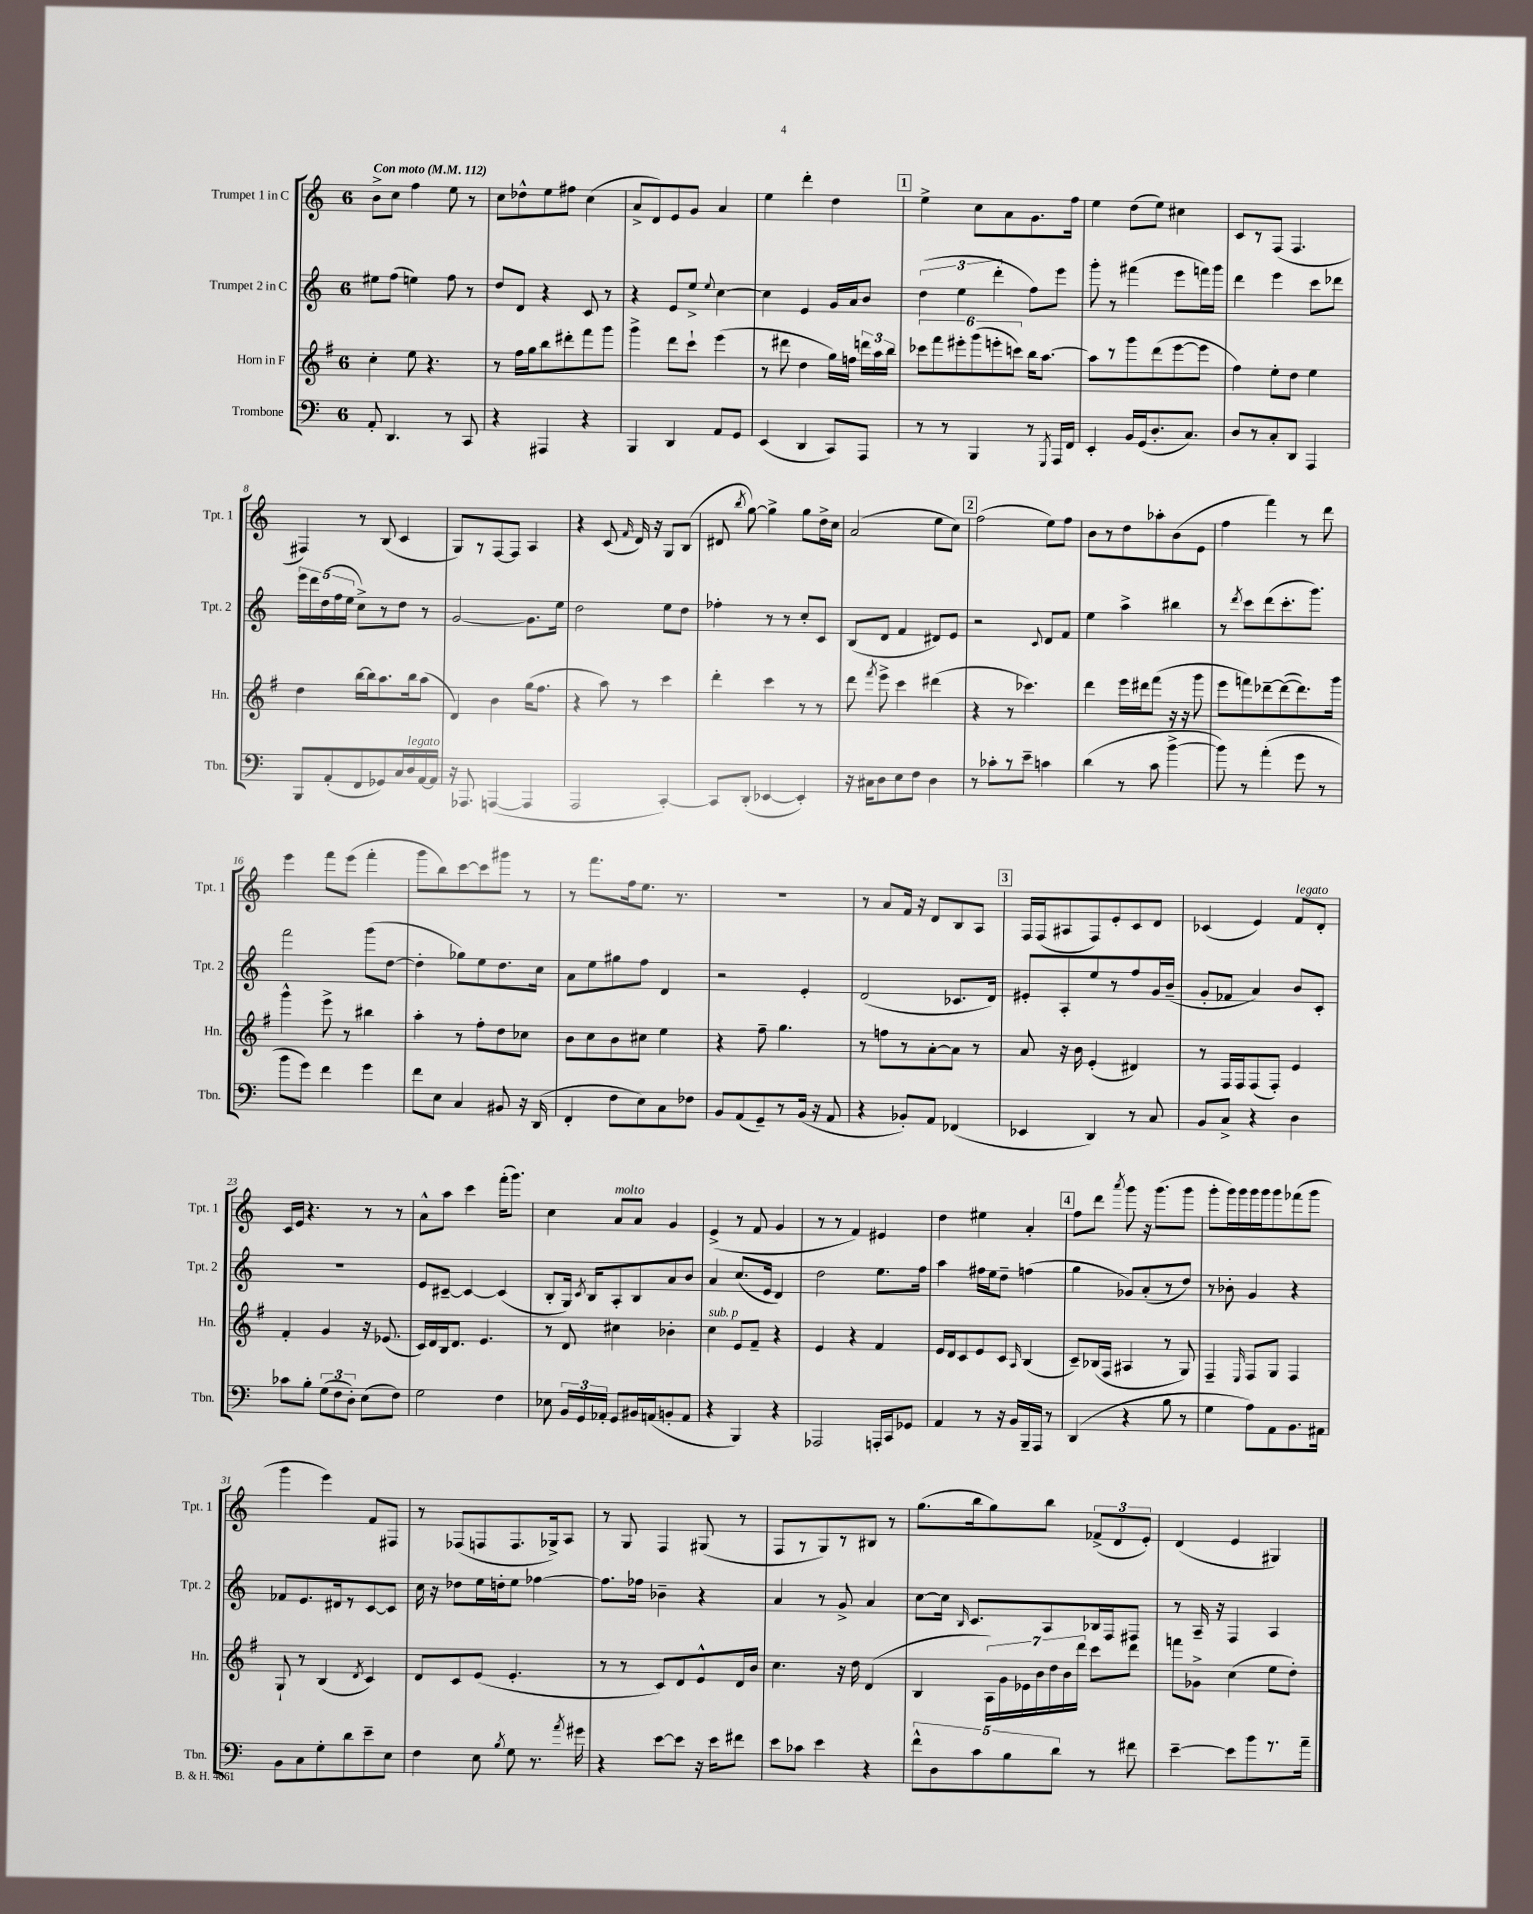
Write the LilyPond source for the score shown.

<<
\new StaffGroup <<
\new Staff = "s0" \with { instrumentName = "Trumpet 1 in C" shortInstrumentName = "Tpt. 1" } {
    \clef treble \key c \major \once \override Staff.TimeSignature.style = #'single-digit \time 6/8 \tempo "Con moto" 4 = 112
    \autoBeamOff b'8[-> c''8] f''4 e''8 r8 |
    c''8[ des''8-^ e''8 fis''8] c''4( |
    a'8[-> d'8) e'8 g'8] a'4 |
    e''4 d'''4-. d''4 |
    \mark \markup { \box "1" } e''4-> c''8[ a'8 g'8. f''16] |
    e''4 d''8[( e''8]) cis''4 |
    c'8[ r8 f8]( f4. |
    fis4) r8 b8( c'4 |
    g8[) r8 f8~ f8] a4 |
    r4 c'8( \grace { f'16 } d'16) r16 g8[ b8]( |
    dis'8 \acciaccatura { b''8 } g''8~) g''4-> g''8[ d''16-> c''16] |
    a'2( e''8[ c''8]) |
    \mark \markup { \box "2" } f''2( e''8[) f''8] |
    b'8[ r8 d''8 aes''8-. b'8( e'8] |
    f''4 f'''4) r8 d'''8 |
    e'''4 f'''8[ e'''8]( f'''4-. |
    g'''8[ b''8) c'''8~ c'''8 gis'''8] r8 |
    r8 f'''8.[ f''16 e''8.] r8. |
    R2. |
    r8 a'8[ f'16] r16 d'8[ b8 a8] |
    \mark \markup { \box "3" } f16[ f16( ais8 f8) e'8-. c'8 d'8] |
    ces'4( e'4) f'8[^\markup { \italic "legato" } d'8]-. |
    c'16[ e'16] r4. r8 r8 |
    a'8[-^ a''8] c'''4 f'''16[-.( g'''8.]) |
    c''4 a'8[^\markup { \italic "molto" } a'8] g'4 |
    e'4->( r8 f'8 g'4 |
    r8 r8 f'4) eis'4 |
    d''4 eis''4 a'4-. |
    \mark \markup { \box "4" } f''8[ d'''8] \acciaccatura { a'''8 } g'''8 r16 g'''8.[( g'''8] |
    g'''8[-. g'''16) g'''16 g'''16 g'''16 g'''8 fes'''8( g'''8] |
    g'''4 e'''4) f'8[ fis8] |
    r8 fes8[( f8 f8. ges16->) a8] |
    r8 g8 f4 gis8( r8 |
    f8[ r8 g8) r8 bis8] r8 |
    g''8.[( b''16 g''8) b''8] \tuplet 3/2 { fes'8[->( d'8 e'8]-.) } |
    d'4( e'4 gis4) \bar "|." |
}
\new Staff = "s1" \with { instrumentName = "Trumpet 2 in C" shortInstrumentName = "Tpt. 2" } {
    \clef treble \key c \major \once \override Staff.TimeSignature.style = #'single-digit \time 6/8
    \autoBeamOff eis''8[ f''8]( e''4) f''8 r8 |
    d''8[ d'8] r4 c'8 r8 |
    r4 e'8[ e''8]-> \appoggiatura { e''8 } c''4~ |
    c''4 e'4 g'16[ a'16 b'8] |
    \mark \markup { \box "1" } \tuplet 3/2 { d''4( e''4 d'''4-. } f''8[) e'''8] |
    g'''8-. r8 fis'''4( e'''8[ f'''16) g'''16] |
    d'''4 e'''4 c'''8[ des'''8] |
    \tuplet 5/4 { e'''16[ d'''16 d''16( f''16 e''16] } c''8[->) r8 d''8] r8 |
    g'2~ g'8.[ e''16] |
    d''2 e''8[ d''8] |
    fes''4-. r8 r8 c''8[-. c'8] |
    b8[( d'8] f'4 dis'8[) e'8] |
    \mark \markup { \box "2" } r2 \appoggiatura { c'8 } d'8[ f'8] |
    e''4 a''4-> bis''4 |
    r8 \acciaccatura { d'''8 } c'''8[ d'''8( c'''8.-. g'''8.]) |
    f'''2 g'''8[( d''8]~ |
    d''4-. ges''8[) e''8 d''8. c''16] |
    a'8[ e''8 gis''8 f''8] d'4 |
    r2 e'4-. |
    d'2( ces'8.[ d'16]) |
    \mark \markup { \box "3" } eis'8[-. a8-. e''8 r8 f''8 g'16 b'16]--( |
    g'8[-. fes'8] a'4) b'8[ c'8]-. |
    R2. |
    e'8[ cis'8]~-- cis'4~ cis'4( |
    b8[-. g16]) \acciaccatura { c'8 } b16[ a8-. b8 a'8 b'8] |
    a'4 c''8.[( e'16] d'4) |
    d''2 e''8.[ f''16] |
    a''4 fis''16[ e''16 d''8]-- f''4( |
    \mark \markup { \box "4" } g''4 ges'8[) a'8-.( r8 d''8]) |
    r8 bes'8-. g'4 r4 |
    fes'8[ e'8. dis'16 r8 c'8~ c'8] |
    c''16 r16 des''8[ e''16 d''16-. e''8] fes''4~ |
    fes''8.[ fes''16] bes'4-- r4 |
    a'4 r8 g'8-> a'4 |
    c''8[~ c''16] \grace { b16 } c'8.[ a8 bes16 f16 fis8] |
    r8 a16-- r16 f4 a4 \bar "|." |
}
\new Staff = "s2" \with { instrumentName = "Horn in F" shortInstrumentName = "Hn." } {
    \clef treble \key g \major \once \override Staff.TimeSignature.style = #'single-digit \time 6/8
    \autoBeamOff c''4-. e''8 r4. |
    r8 fis''16[ g''16 b''8 dis'''8-. fis'''8 g'''8] |
    g'''4-> d'''8[ c'''8]-! e'''4( |
    r8 dis'''8 d''4 g''16[) f''16] \tuplet 3/2 { d'''16[ a''16 b''16] } |
    \mark \markup { \box "1" } \tuplet 6/4 { ces'''8[ fis'''8 eis'''8-. g'''8( e'''8-. c'''8]) } b''16[ a''8.]~ |
    a''8[ r8 g'''8 d'''8( e'''8~ e'''8] |
    fis''4) e''8[-. d''8] e''4 |
    d''4 b''16[~ b''16 a''8. b''16 a''8]( |
    d'4) b'4 g''16[( fis''8.] |
    r4 a''8) r8 c'''4 |
    d'''4-. c'''4 r8 r8 |
    d'''8 \acciaccatura { fis'''8 } e'''8-> c'''4 dis'''4( |
    \mark \markup { \box "2" } r4 r8 ces'''4.) |
    d'''4 e'''16[ dis'''16 fis'''8]( r16 r16 g'''8 |
    e'''8[ f'''8) des'''8~-- des'''8~( des'''8.) g'''16] |
    g'''4-^ e'''8-> r8 bis''4 |
    a''4-. r8 fis''8[-. d''8 ces''8] |
    b'8[ c''8 b'8 cis''8] e''4 |
    r4 fis''8-- g''4. |
    r8 f''8[ r8 a'8~-. a'8] r8 |
    \mark \markup { \box "3" } a'8 r16 b'16 e'4-.( dis'4) |
    r8 fis16[ fis16 fis8( fis8]-.) e'4 |
    fis'4-. g'4 r16 ees'8.( |
    c'16[) d'16 b16 d'8.] e'4. |
    r8 d'8 cis''4 bes'4-. |
    c''4^\markup { \italic "sub. p" } e'8[ fis'8]-- r4 |
    e'4 r4 fis'4 |
    e'16[ d'16 c'8 e'8 c'8] \grace { a16 } b4( |
    \mark \markup { \box "4" } c'8[--) bes16( fis16] ais4 r8 g8) |
    fis4-- \grace { e16 } fis8[ g8] fis4 |
    g8-! r8 b4( \acciaccatura { d'8 } c'4) |
    d'8[ c'8 e'8]( e'4.-. |
    r8 r8 c'8[) d'8 e'8-^ d'16 b'16] |
    c''4. r16 d''16 d'4( |
    b4 \tuplet 7/4 { a16[) g'16 ees'16 b'16 d''16 b'16 d'''16] } c'''8[ d'''8] |
    f'''8[ ges'8]-> c''4( e''8[ d''8]-.) \bar "|." |
}
\new Staff = "s3" \with { instrumentName = "Trombone" shortInstrumentName = "Tbn." } {
    \clef bass \key c \major \once \override Staff.TimeSignature.style = #'single-digit \time 6/8
    \autoBeamOff a,8-. d,4. r8 c,8 |
    r4 ais,,4 r4 |
    b,,4 d,4 a,8[ g,8] |
    e,4( d,4 c,8[) a,,8] |
    \mark \markup { \box "1" } r8 r8 b,,4 r8 \acciaccatura { g,,8 } a,,16[ f,16] |
    e,4-. b,16[ g,16( d8.-. c8.]) |
    d8[ r8 c8-. d,8] a,,4 |
    b,,8[ a,8-.( f,8 ges,8) c16 d16^\markup { \italic "legato" } a,16~ a,16] |
    r16 aes,,8. a,,4~( a,,4 |
    a,,2 c,4~-.) |
    c,8[ d,8]-.( ees,4~ ees,4-.) |
    r16 cis16[ d8 e8 f8] d4 |
    \mark \markup { \box "2" } r8 ces'8[-. r8 e'8]-- c'4 |
    d'4( r8 c'8 b'4~-> |
    b'8) r8 a'4-.( g'8 r8 |
    b'8[ g'8]) f'4 g'4 |
    f'8[ e8] c4 bis,8 r16 d,16( |
    f,4-. f8[ e8) c8 fes8] |
    b,8[ a,8( g,8--) r8 b,16]( r16 a,8 |
    r4 bes,8[-.) a,8] fes,4( |
    \mark \markup { \box "3" } ees,4 d,4) r8 c8 |
    b,8[ c8]-> r4 d4 |
    ces'8[ b8]-. \tuplet 3/2 { g8[( f8 d8]-.) } e8[( f8]) |
    g2 f4 |
    ees8 \tuplet 3/2 { b,16[ g,16 aes,16]-. } g,8[ bis,16 a,16( b,8-. a,8] |
    r4 b,,4) r4 |
    aes,,2 a,,16[-. c,16 ges,8] |
    a,4 r8 r16 b,16[ b,,16-- a,,16] r8 |
    \mark \markup { \box "4" } d,4( r4 b8 r8 |
    g4 a8[) a,8 b,8. ais,16] |
    b,8[ c8 g8-. d'8 e'8-- e8] |
    f4 e8 \acciaccatura { b8 } g8 r8. \acciaccatura { a'8 } gis'16 |
    r4 e'8[~ e'8] r16 e'16[ fis'8] |
    e'8[ ces'8] e'4 r4 |
    \tuplet 5/4 { f'8[-^ d8 c'8 b8 d'8] } r8 fis'8 |
    e'4~-- e'8[ b'8 r8. a'16]-- \bar "|." |
}
>>
>>
